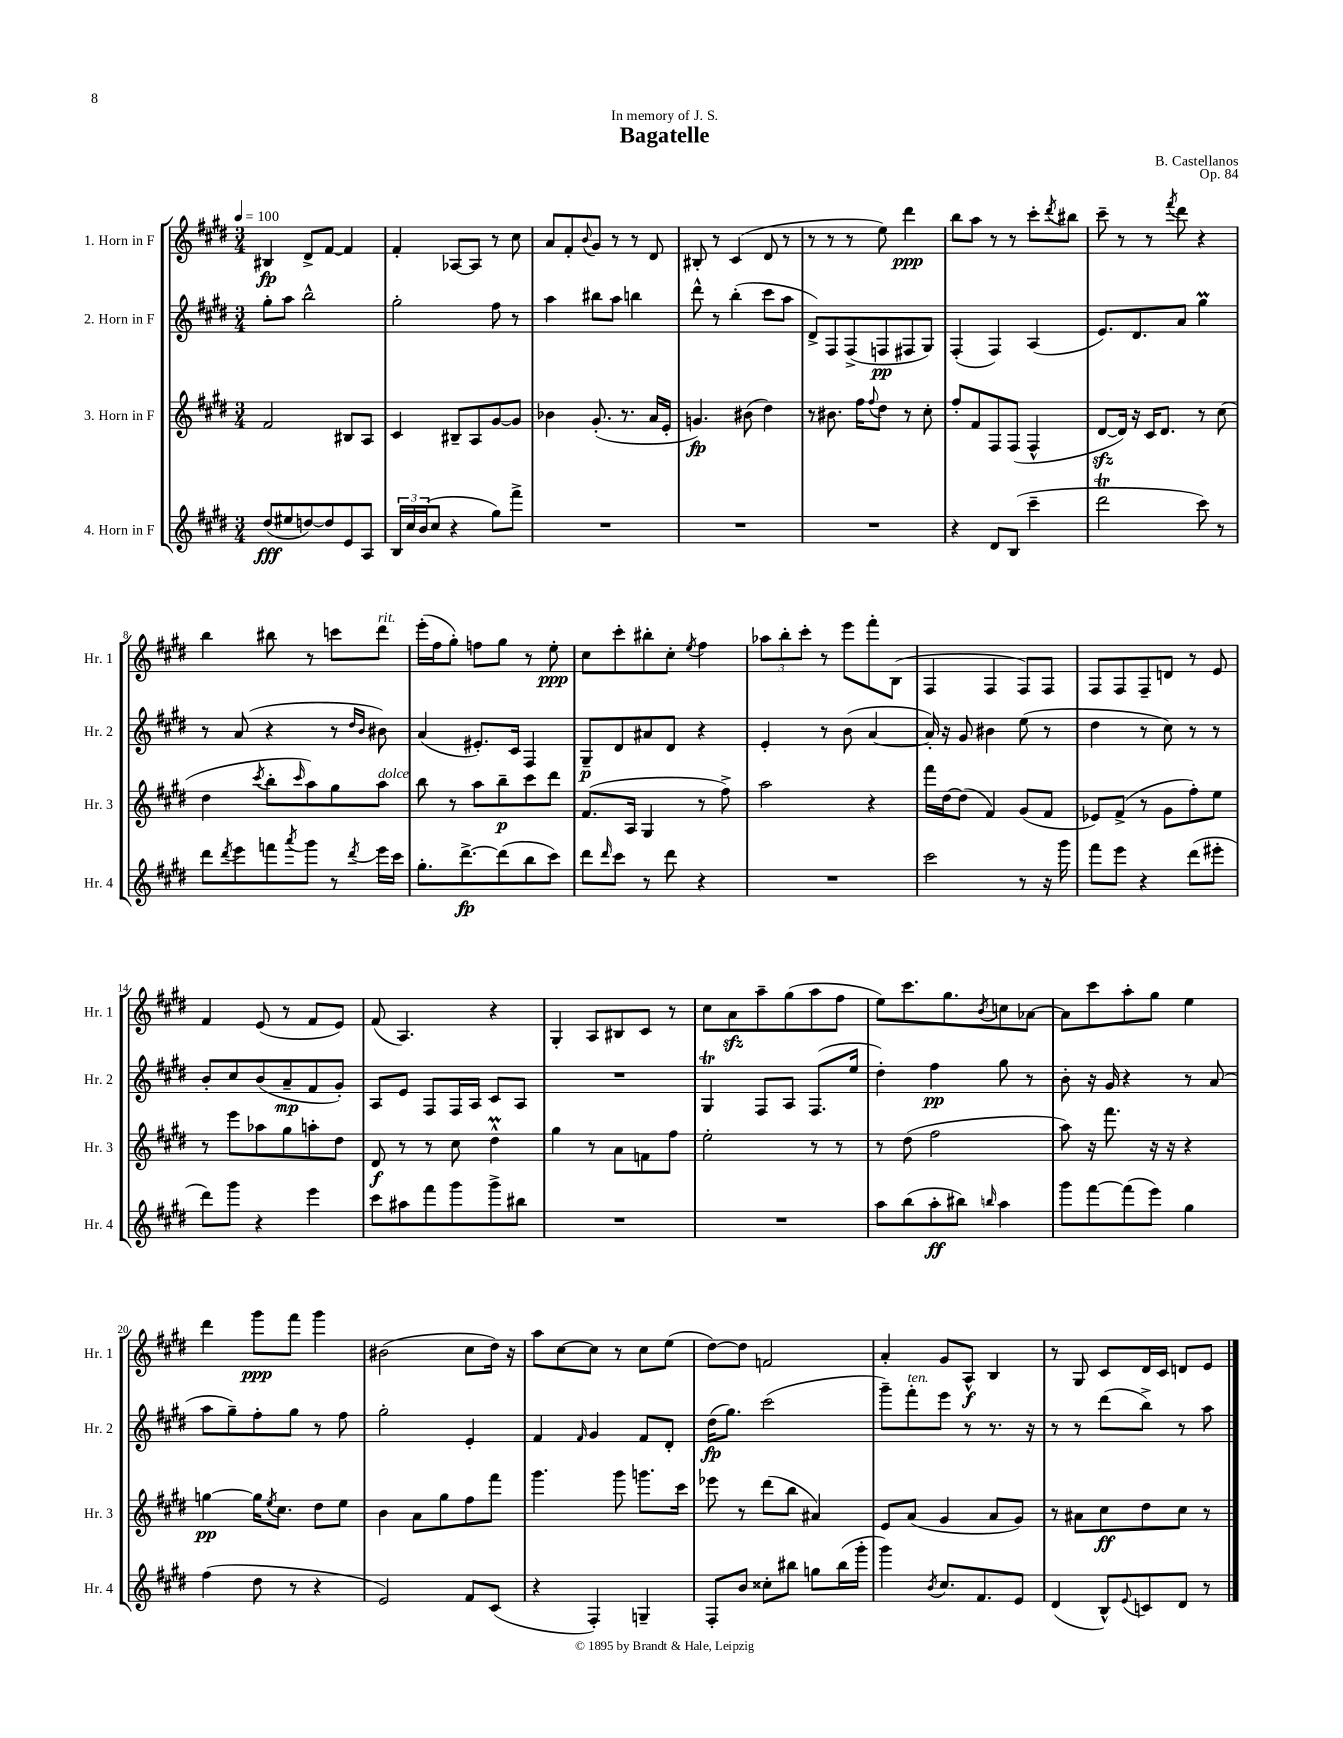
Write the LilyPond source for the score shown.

\header { title = "Bagatelle" composer = "B. Castellanos" dedication = "In memory of J. S." opus = "Op. 84" }
<<
\new StaffGroup <<
\new Staff = "s0" \with { instrumentName = "1. Horn in F" shortInstrumentName = "Hr. 1" } {
    \clef treble \key e \major \numericTimeSignature \time 3/4 \tempo 4 = 100
    bis4\fp dis'8-> fis'8~ fis'4 |
    fis'4-. aes8~ aes8 r8 cis''8 |
    a'8 fis'8-. \appoggiatura { b'8 } gis'8 r8 r8 dis'8 |
    bis8-. r8 cis'4( dis'8 r8 |
    r8 r8 r8 e''8) dis'''4\ppp |
    b''8 a''8 r8 r8 cis'''8-. \acciaccatura { dis'''8 } bis''8 |
    cis'''8-- r8 r8 \acciaccatura { fis'''8 } dis'''8 r4 |
    b''4 bis''8 r8 c'''8 dis'''8^\markup { \italic "rit." } |
    e'''16-.( fis''16 gis''8-.) f''8 gis''8 r8 e''8-.\ppp |
    cis''8 cis'''8-. bis''8-. cis''8-. \acciaccatura { e''8 } fis''4 |
    \tuplet 3/2 { aes''8 b''8-. cis'''8-. } r8 e'''8 fis'''8-. b8( |
    fis4 fis4 fis8) fis8 |
    fis8 fis8 fis8-- d'8 r8 e'8 |
    fis'4 e'8( r8 fis'8 e'8) |
    fis'8( a4.) r4 |
    gis4-. a8 bis8 cis'8 r8 |
    cis''8 a'8\sfz a''8-- gis''8( a''8 fis''8 |
    e''8) cis'''8. gis''8. \acciaccatura { b'8 } c''8 aes'8~ |
    aes'8 cis'''8 a''8-. gis''8 e''4 |
    dis'''4 gis'''8\ppp fis'''8 gis'''4 |
    bis'2( cis''8 dis''16) r16 |
    a''8 cis''8~ cis''8 r8 cis''8 e''8( |
    dis''8~) dis''8 f'2 |
    a'4-. gis'8 a8-^\f b4 |
    r8 gis8 cis'8 dis'16 cis'16 d'8 e'8 \bar "|." |
}
\new Staff = "s1" \with { instrumentName = "2. Horn in F" shortInstrumentName = "Hr. 2" } {
    \clef treble \key e \major \numericTimeSignature \time 3/4
    gis''8-. a''8 b''2-^ |
    gis''2-. fis''8 r8 |
    a''4 bis''8 a''8 b''4 |
    dis'''8-^ r8 b''4-.( cis'''8 a''8 |
    dis'8->) fis8 fis8->( f8\pp fis8 gis8) |
    fis4-.( fis4) a4( |
    e'8.) dis'8. a'8 gis''4\prall |
    r8 a'8( r4 r8 \grace { dis''16 b'16 } bis'8) |
    a'4( eis'8.-.) cis'16 fis4 |
    gis8--\p dis'8 ais'8 dis'8 r4 |
    e'4-. r8 b'8( a'4~ |
    a'16-.) r16 gis'8 bis'4 e''8( r8 |
    dis''4 r8 cis''8) r8 r8 |
    b'8-. cis''8 b'8( a'8--\mp fis'8 gis'8-.) |
    a8 e'8 fis8 fis16 a16 cis'8 a8 |
    R2. |
    gis4\trill fis8 a8 fis8.( e''16 |
    dis''4-.) fis''4\pp gis''8 r8 |
    b'8-. r16 gis'16 r4 r8 a'8( |
    a''8 gis''8--) fis''8-. gis''8 r8 fis''8 |
    gis''2-. e'4-. |
    fis'4 \grace { fis'16 } gis'4 fis'8 dis'8-. |
    dis''16\fp( gis''8.) cis'''2( |
    gis'''8--) fis'''8-.^\markup { \italic "ten." } e'''8 r8 r8. r16 |
    r8 r8 dis'''8( b''8->) r8 a''8 \bar "|." |
}
\new Staff = "s2" \with { instrumentName = "3. Horn in F" shortInstrumentName = "Hr. 3" } {
    \clef treble \key e \major \numericTimeSignature \time 3/4
    fis'2 bis8 a8 |
    cis'4 bis8-- a8 gis'8~ gis'8 |
    bes'4 gis'8.-.( r8. a'16 e'16-. |
    g'4.\fp) bis'8( dis''4) |
    r8 bis'8. fis''16 \appoggiatura { fis''8 } dis''8 r8 cis''8-. |
    fis''8-. fis'8 fis8 fis8( fis4-^ |
    dis'8~\sfz dis'16) r16 cis'16 dis'8. r8 cis''8( |
    dis''4 \acciaccatura { cis'''8 } b''8-. \grace { cis'''16 } a''8) gis''8 a''8^\markup { \italic "dolce" } |
    b''8 r8 a''8 b''8--\p cis'''8 dis'''8 |
    fis'8.( a16 gis4 r8 fis''8->) |
    a''2 r4 |
    fis'''16 dis''16~ dis''8( fis'4) gis'8( fis'8 |
    ees'8) fis'8->( r8 gis'8 fis''8-.) e''8 |
    r8 e'''8 aes''8 gis''8 a''8-. dis''8 |
    dis'8\f r8 r8 cis''8 dis''4-^\prall |
    gis''4 r8 a'8 f'8 fis''8 |
    e''2-. r8 r8 |
    r8 dis''8( fis''2 |
    a''8) r16 fis'''8. r16 r16 r4 |
    g''4~\pp g''16 \acciaccatura { e''8 } cis''8. dis''8 e''8 |
    b'4 a'8 gis''8 fis''8 fis'''8 |
    gis'''4. gis'''8 g'''8. cis'''16 |
    ees'''8 r8 dis'''8( b''8 ais'4) |
    e'8 a'8( gis'4 a'8 gis'8) |
    r8 ais'8 cis''8\ff dis''8 cis''8 r8 \bar "|." |
}
\new Staff = "s3" \with { instrumentName = "4. Horn in F" shortInstrumentName = "Hr. 4" } {
    \clef treble \key e \major \numericTimeSignature \time 3/4
    dis''8\fff( eis''8 d''8~) d''8 e'8 a8 |
    \tuplet 3/2 { b16 cis''16 b'16( } cis''8 r4 gis''8) fis'''8-> |
    R2. |
    R2. |
    R2. |
    r4 dis'8 b8( cis'''4-- |
    dis'''2\trill cis'''8) r8 |
    dis'''8 \acciaccatura { dis'''8 } e'''8 f'''8 \acciaccatura { a'''8 } gis'''8 r8 \acciaccatura { dis'''8 } e'''16 cis'''16 |
    gis''8.-. dis'''8.~->\fp dis'''8( b''8 cis'''8) |
    dis'''8 \grace { dis'''16 } cis'''8 r8 dis'''8 r4 |
    R2. |
    cis'''2 r8 r16 gis'''16 |
    fis'''8 e'''8 r4 dis'''8( eis'''8-. |
    dis'''8) gis'''8 r4 e'''4 |
    cis'''8 ais''8 fis'''8 gis'''8 gis'''8-> bis''8 |
    R2. |
    R2. |
    a''8 b''8( a''8-.\ff bis''8) \grace { b''16 } a''4 |
    gis'''8 fis'''8~ fis'''8( e'''8) gis''4 |
    fis''4( dis''8 r8 r4 |
    e'2) fis'8 cis'8( |
    r4 fis4-.) g4-- |
    fis8-. b'8 cisis''8-. bis''8 g''8 bis''16( gis'''16-. |
    gis'''4) \acciaccatura { b'8 } cis''8. fis'8. e'8 |
    dis'4( b8-^) \appoggiatura { e'8 } c'8 dis'8 r8 \bar "|." |
}
>>
>>
